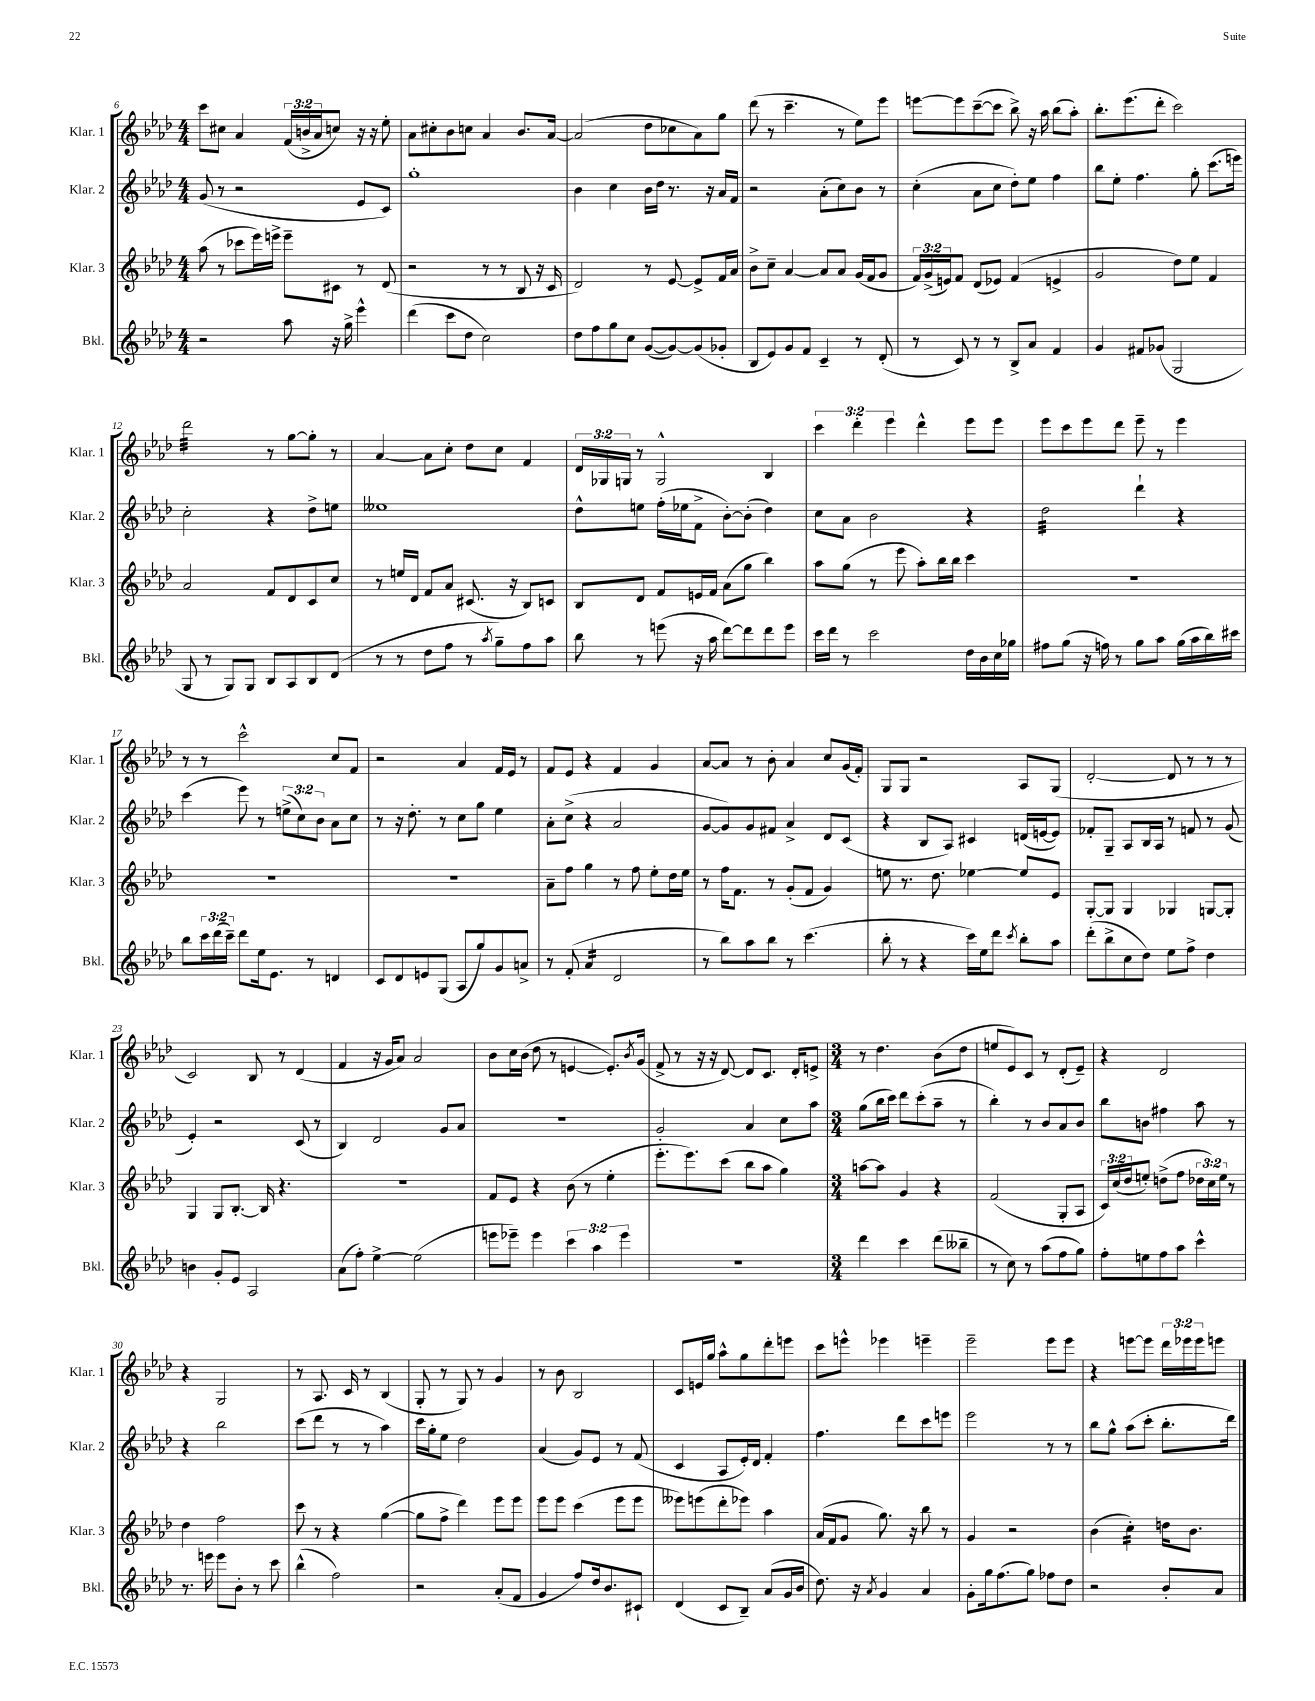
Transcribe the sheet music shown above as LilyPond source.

<<
\new StaffGroup <<
\new Staff = "s0" \with { instrumentName = "Klar. 1" shortInstrumentName = "Klar. 1" } {
    \clef treble \key aes \major \numericTimeSignature \time 4/4 \override Staff.TupletNumber.text = #tuplet-number::calc-fraction-text
    c'''8 cis''8 aes'4 \tuplet 3/2 { f'16( b'16-> aes'16 } c''8) r16 r16 ees''8-. |
    aes'8 cis''8-. bes'8 c''8 aes'4 bes'8. aes'16~ |
    aes'2( des''8 ces''8 aes'8) g''8 |
    des'''8( r8 c'''4.-- r8 ees''8) ees'''8 |
    e'''8~ e'''8 c'''8~--( c'''8 bes''8->) r16 aes''16 bes''8( aes''8-.) |
    bes''8.-. ees'''8.( des'''8-. c'''2) |
    des'''2:32 r8 g''8~ g''8-. r8 |
    aes'4~ aes'8 c''8-. des''8 c''8 f'4 |
    \tuplet 3/2 { des'16 ges16 g16 } r8 g2-^ bes4 |
    \tuplet 3/2 { c'''4 des'''4-. ees'''4 } des'''4-^ ees'''8 ees'''8 |
    ees'''8 c'''8 ees'''8 des'''8 ees'''8-- r8 ees'''4 |
    r8 r8 c'''2-^ c''8 f'8 |
    r2 aes'4 f'16 ees'16 r8 |
    f'8 ees'8 r4 f'4 g'4 |
    aes'8~ aes'8 r8 bes'8-. aes'4 c''8 g'16( f'16-.) |
    g8 g8 r2 aes8 g8( |
    des'2~-. des'8 r8 r8 r8 |
    c'2) bes8 r8 des'4( |
    f'4 r16 g'16 aes'8) aes'2 |
    bes'8 c''16 bes'16( des''8 r8 e'4~ e'8.-.) \acciaccatura { bes'8 } g'16( |
    f'8-> r8 r16 r16 des'8~) des'8 c'8. des'16-. e'8-> |
    \numericTimeSignature \time 3/4 r8 des''4. bes'8( des''8 |
    e''8 ees'8) c'8 r8 des'8-.( ees'8--) |
    r4 des'2 |
    r4 g2 |
    r8 aes8. c'16 r8 bes4( |
    g8-. r8 g8) r8 g'4 |
    r8 bes'8 bes2 |
    c'8 e'16 g''16 aes''8-^ g''8 des'''8-. e'''8 |
    c'''8 e'''8-^ ees'''4 e'''4-- |
    ees'''2-- ees'''8 ees'''8 |
    r4 e'''8~ e'''8 \tuplet 3/2 { des'''16 ees'''16 ees'''16 } e'''8 \bar "|." |
}
\new Staff = "s1" \with { instrumentName = "Klar. 2" shortInstrumentName = "Klar. 2" } {
    \clef treble \key aes \major \numericTimeSignature \time 4/4 \override Staff.TupletNumber.text = #tuplet-number::calc-fraction-text
    g'8( r8 r2 ees'8 c'8) |
    g''1-. |
    bes'4 c''4 bes'16 des''16 r8. r16 aes'16 f'16 |
    r2 aes'8-.( c''8) bes'8 r8 |
    c''4-.( aes'8 c''8 des''8-.) ees''8 f''4 |
    bes''8 ees''8-. f''4. g''8-. c'''8.( e'''16) |
    c''2-. r4 des''8-> e''8 |
    eeses''1 |
    des''8-^ e''8 f''16-.( ees''16 f'8-> bes'8~-.) bes'8-.( des''4) |
    c''8 aes'8 bes'2 r4 |
    des''2:32 des'''4-! r4 |
    c'''4( ees'''8) r8 \tuplet 3/2 { e''8->( c''8) bes'8 } aes'8 c''8 |
    r8 r16 des''8.-. r8 c''8 g''8 ees''4 |
    aes'8-. c''8->( r4 aes'2 |
    g'8~ g'8) g'8 fis'8 aes'4-> des'8 c'8( |
    r4 bes8 aes8) cis'4 d'16( e'16~ e'8) |
    fes'8-. g8-- aes8 bes16 aes16 r8 f'8 r8 g'8( |
    ees'4-.) r2 c'8( r8 |
    bes4) des'2 g'8 aes'8 |
    R1 |
    g'2-. aes'4 c''8 aes''8 |
    \numericTimeSignature \time 3/4 g''8( bes''16 c'''16) des'''8 c'''8-.( aes''8-- r8 |
    bes''4-.) r8 bes'8 aes'8 bes'8 |
    bes''8 b'8 fis''4 aes''8 r8 |
    r4 bes''2 |
    c'''8( des'''8 r8 r8 aes''4) |
    c'''16 g''16-. ees''8 des''2 |
    aes'4( g'8) ees'8 r8 f'8( |
    c'4 aes8 ees'16-.) des'16 f'4-. |
    f''4. des'''8 c'''8 e'''8 |
    ees'''2 r8 r8 |
    bes''8 g''8-^ aes''8( c'''8-. bes''8.-. des'''16) \bar "|." |
}
\new Staff = "s2" \with { instrumentName = "Klar. 3" shortInstrumentName = "Klar. 3" } {
    \clef treble \key aes \major \numericTimeSignature \time 4/4 \override Staff.TupletNumber.text = #tuplet-number::calc-fraction-text
    aes''8( r8 ces'''8 ees'''16) e'''16-> e'''8-- cis'8 r8 des'8( |
    r2 r8 r8 bes8 r16 c'16 |
    des'2) r8 ees'8~ ees'8-> f'16 aes'16 |
    bes'8-> c''8-- aes'4~ aes'8 aes'8 g'16( f'16 g'8 |
    \tuplet 3/2 { f'16) g'16->( e'16) } f'8 des'8( ees'8) f'4( e'4-> |
    g'2 des''8) ees''8 f'4 |
    aes'2 f'8 des'8 c'8 c''8 |
    r8 e''16 des'16 f'8 aes'8 cis'8.( r16 bes8) c'8 |
    bes8 des'8 f'8 e'16 f'16 aes'8( g''8 bes''4) |
    aes''8 g''8( r8 ees'''8 aes''8-.) bes''16 bes''16 c'''4 |
    R1 |
    R1 |
    R1 |
    aes'8-- f''8 g''4 r8 f''8 ees''8-. des''16 ees''16 |
    r8 f''16 f'8. r8 g'8-.( f'8 g'4) |
    e''8 r8. des''8. ees''4~ ees''8 ees'8 |
    g8~-. g8 g4 ges4 g8~ g8-. |
    g4 g8 bes8.~-. bes16 r4. |
    R1 |
    f'8 ees'8 r4 bes'8( r8 ees''4-. |
    ees'''8.-. ees'''8.) c'''8( bes''8 aes''8 g''4) |
    \numericTimeSignature \time 3/4 a''8~ a''8 g'4 r4 |
    f'2( g8-. aes8 |
    \tuplet 3/2 { c'16) c''16( des''16 } e''8-.) d''8->( f''8 \tuplet 3/2 { des''16 c''16) e''16 } r8 |
    des''4 f''2 |
    c'''8 r8 r4 g''4~( |
    g''8 f''8-> des'''4) ees'''8 ees'''8 |
    ees'''8 ees'''8 c'''4( ees'''8 ees'''8 |
    eeses'''8) e'''8( des'''8-. ees'''8) aes''4 |
    aes'16( f'16 g'8 g''8.) r16 bes''8 r8 |
    g'4 r2 |
    bes'4( c''4:16-.) d''16 bes'8. \bar "|." |
}
\new Staff = "s3" \with { instrumentName = "Bkl." shortInstrumentName = "Bkl." } {
    \clef treble \key aes \major \numericTimeSignature \time 4/4 \override Staff.TupletNumber.text = #tuplet-number::calc-fraction-text
    r2 aes''8 r16 g''16-> ees'''4-^ |
    des'''4( c'''8 des''8 c''2) |
    des''8 f''8 g''8 c''8 g'8~( g'8~) g'8( ges'8-. |
    bes8 ees'8) g'8 f'8 c'4-- r8 des'8-.( |
    r8 c'8) r8 r8 bes8-> aes'8 f'4 |
    g'4 fis'8 ges'8( g2 |
    g8 r8 g8) g8 bes8 aes8 bes8 des'8( |
    r8 r8 des''8 f''8 r8 \acciaccatura { aes''8 } g''8--) f''8 aes''8 |
    bes''8 r8 e'''8( r16 aes''16 des'''8~) des'''8 des'''8 e'''8 |
    c'''16 des'''16 r8 c'''2 des''16 bes'16 c''16 ges''16 |
    fis''8 g''8( r16 f''16) r8 g''8 aes''8 g''16( aes''16 bes''16) cis'''16 |
    bes''8 \tuplet 3/2 { c'''16 des'''16( c'''16--) } des'''8 ees''16 ees'8. r8 d'4 |
    c'8 des'8 e'8 g8( aes8 g''8) g'8 a'8-> |
    r8 f'8-.( aes'4:16 des'2 |
    r8 bes''8) aes''8 bes''8 r8 c'''4.( |
    bes''8-. r8 r4 c'''16) ees''16 des'''8 \acciaccatura { c'''8 } bes''8-. aes''8 |
    des'''8-.( bes''8-> c''8 des''8) ees''8 f''8-> des''4 |
    b'4 g'8-. ees'8 aes2 |
    aes'8( f''8-.) ees''4~-> ees''2( |
    e'''8 ees'''8--) ees'''4 \tuplet 3/2 { c'''4 aes''4 ees'''4 } |
    R1 |
    \numericTimeSignature \time 3/4 des'''4 c'''4 des'''8( beses''8-- |
    r8 c''8) r8 aes''8( f''8 g''8) |
    f''8-. e''8 f''8 aes''8 c'''4-^ |
    r8. e'''16 e'''8 bes'8-. r8 c'''8 |
    bes''4-^( f''2) |
    r2 aes'8-.( f'8 |
    g'4 f''8) des''16 bes'8. cis'8-! |
    des'4( c'8 bes8--) aes'8( g'16 bes'16 |
    des''8.) r16 \acciaccatura { aes'8 } g'4 aes'4 |
    g'8-. g''16 f''8.( g''8) fes''8 des''8 |
    r2 bes'8-. aes'8 \bar "|." |
}
>>
>>
\layout { \context { \Score currentBarNumber = #6 } }
